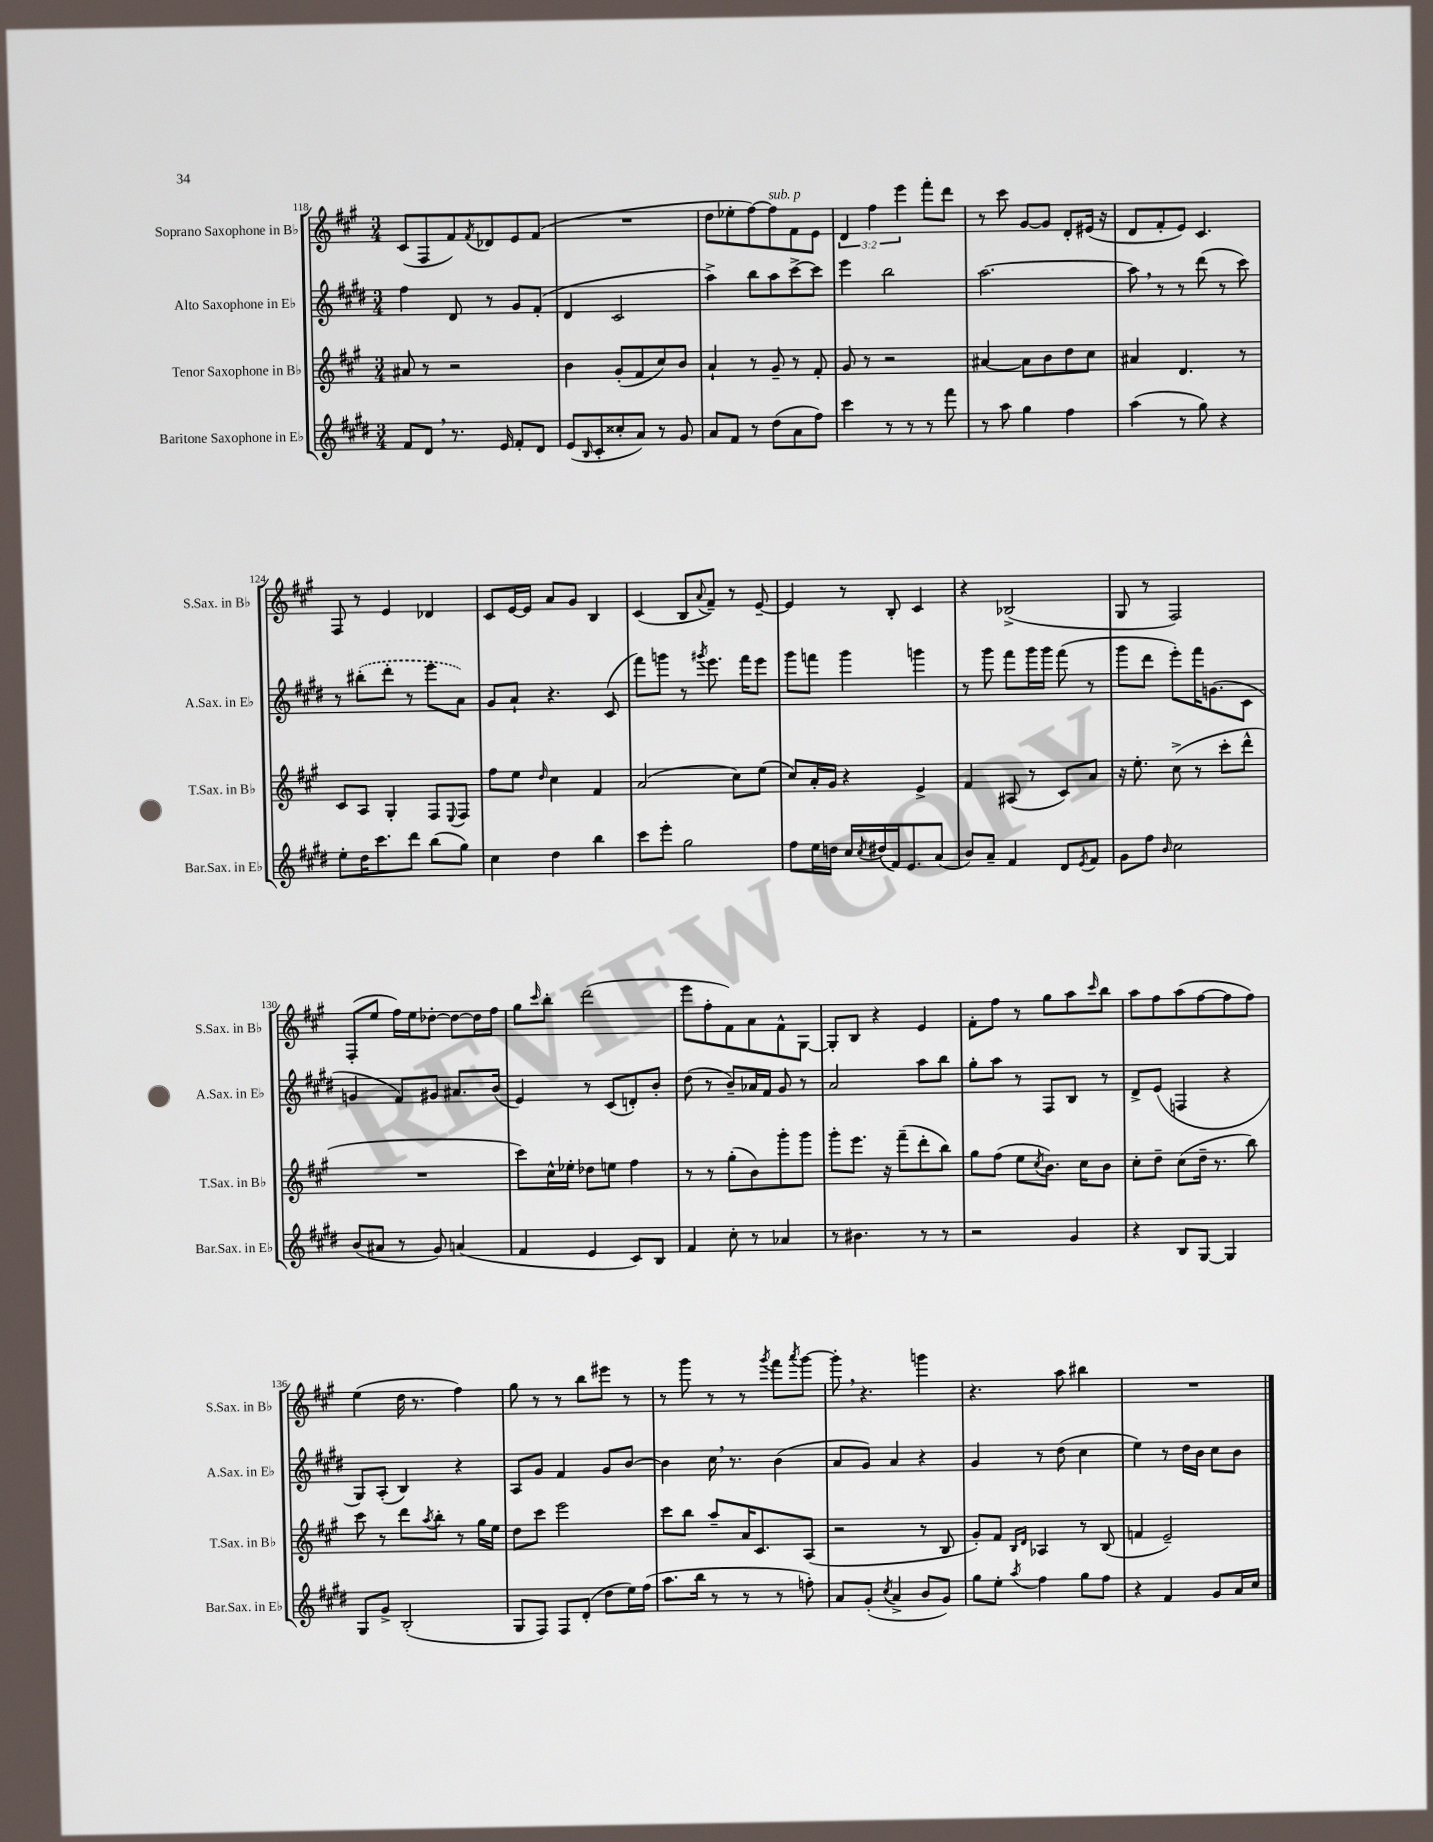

**kern	**kern	**kern	**kern
*staff4	*staff3	*staff2	*staff1
*clefG2	*clefG2	*clefG2	*clefG2
*k[f#c#g#d#]	*k[f#c#g#]	*k[f#c#g#d#]	*k[f#c#g#]
*M3/4	*M3/4	*M3/4	*M3/4
8f#/L	8a#/	4ff#\	(8c#/L
8d#/J	8r	.	8F#/
8.r	2r	8d#/	8f#/)
.	.	.	8qf#/
.	.	8r	8d-/
16e/	.	.	.
8f#'/L	.	8g#/L	8e/
8d#/J	.	(8f#'/J	(8f#/J
=	=	=	=
(8e/L	4b\	4d#/	2.r
16qqB/	.	.	.
8c#'/	.	.	.
8cc##'/	(8g#'/L	2c#/	.
8a/J)	8f#/	.	.
8r	8cc#/)	.	.
8g#/	8b/J	.	.
=	=	=	=
8a/L	4a`/	4aa^\)	8dd\L
8f#/J	.	.	8ee-'\
8r	8r	8bb\L	[8ff#\)
(8dd#\L	8g#~/	8aa\	8ff#\]
8a\	8r	[8ccc#^\	8f#\
8ff#\J)	8f#'/	8ccc#\]J	8e\J
=	=	=	=
4ccc#\	8g#/	4eee\	6d/
.	8r	.	.
.	.	.	6ff#\
8r	2r	2bb\	.
.	.	.	6eee\
8r	.	.	.
8r	.	.	8fff#'\L
8fff#\	.	.	8ddd\J
=	=	=	=
8r	[4a#/	[2.aa\	8r
8aa\	.	.	8ccc#\
4gg#\	8a#\]L	.	[8g#/L
.	8b\	.	8g#/]J
4ff#\	8dd\	.	8d'/L
.	8cc#\J	.	(16e#/Jk
.	.	.	16r
=	=	=	=
(4aa\	4a#/	8aa\]	8d/L
.	.	8r	8f#'/
8r	4.d/	8r	8e/J)
8gg#\)	.	(8ddd#\	4.c#/
4r	.	8r	.
.	8r	8ccc#\)	.
=	=	=	=
8ee'\L	8c#/L	8r	8F#/
16dd#\K	8A/J	(8bb#'\L	8r
8.ccc#\	.	.	.
.	4G#'/	8ddd#'\J	4e/
8ddd#\J	.	8r	.
(8bb\L	8F#/L	8eee\L	4d-/
.	8qqE/	.	.
8gg#\J)	8F#/J	8a\J)	.
=	=	=	=
4cc#\	8ff#\L	8g#/L	8c#/L
.	8ee\J	8a`/J	[16e/L
.	.	.	16e/]JJ
.	16qqdd/	.	.
4dd#\	4cc#\	4.r	8a/L
.	.	.	8g#/J
4bb\	4f#/	.	4B/
.	.	(8c#/	.
=	=	=	=
8ccc#\L	(2a/	8fff#\L)	(4c#/
8eee'\J	.	8ggg\J	.
2gg#\	.	8r	8B/L
.	.	8qggg#/	8qqa/
.	.	8.eee\	8f#~/J)
.	8cc#\L)	.	8r
.	.	16fff#\LK	.
.	(8ee\J	8eee\J	[8e~/
=	=	=	=
8ff#\L	8cc#/L)	8ggg#\L	4e/]
16ee\L	16a'/L	8fff\J	.
16dd\JJ	16g#/JJ	.	.
16cc#/LL	4r	4ggg#\	8r
8qcc#/	.	.	.
(16dd#/	.	.	.
16f#/J)	.	.	8B'/
8.e/	.	.	.
.	4e^/	4ggg\	4c#/
(8a/J	.	.	.
=	=	=	=
8b/L)	4f#/	8r	4r
8a~/J	.	8ggg#\	.
4f#/	(8A#/	8fff#\L	(2B-^/
.	8r	16ggg#\L	.
.	.	16ggg#\JJ	.
8d#/L	8c#/L)	(8fff#\	.
8qe/	.	.	.
8f#/J	8a/J	8r	.
=	=	=	=
8g#\L	16r	8ggg#\L	8G#/
.	8.ee'\	.	.
8ff#\J	.	8ddd#\J	8r
16qqb/	.	.	.
2cc#\	(8cc#^\	8eee'\L)	2F#/)
.	8r	16fff#\K	.
.	.	(8.g\	.
.	8ccc#'\L	.	.
.	8ddd^^\J	8c#\J	.
=	=	=	=
(8b/L	2.r	4g/	(8F#'/L
8a#/J	.	.	8ee/J
8r	.	8f#/L)	16ff#\LL)
.	.	.	16ee\J
8g#/)	.	8g#/J	[8dd-'\J
(4a/	.	8.a#/L	8dd-\_L
.	.	.	16dd-\]L
.	.	(16b/Jk	16ff#\JJ
=	=	=	=
4f#/	8ccc#\L)	4e/)	8gg#\L
.	.	.	16qqccc#/
.	16cc#^^\L	.	8bb'\J
.	16ee-'\JJ	.	.
4e/	8dd-\L	8r	(2ddd\
.	8ee\J	(8c#/L	.
8c#/L)	4ff#\	8d'/)	.
8B/J	.	8b'/J	.
=	=	=	=
4f#/	8r	(8dd#\	8eee\L
.	8r	8r	8ff#'\
8cc#'\	(8gg#'\L	8b~/L)	8f#\)
8r	8b\)	16a-/L	8a\
.	.	16f#/JJ	.
4a-/	8ggg#'\	8g#/	8f#^^\
.	8ggg#\J	8r	[8G#\J
=	=	=	=
8r	8ggg#'\L	2a/	8G#'/]L
4.b#\	8.eee\J	.	8B/J
.	.	.	4r
.	16r	.	.
.	(8fff#~\L	.	.
8r	8ddd'\	8aa\L	4e/
8r	8bb\J)	8bb\J	.
=	=	=	=
2r	8gg#\L	8gg#'\L	8f#'\L
.	(8ff#\J	8aa\J	8ff#\J
.	8ee\L	8r	8r
.	8qcc#/	.	.
.	8.b\J)	8F#/L	8gg#\L
4g#/	.	8B/J	8aa\
.	16cc#\LK	.	.
.	.	.	16qqccc#/
.	8b\J	8r	8bb\J
=	=	=	=
4r	8cc#'\L	8d#^/L	8aa\L
.	8dd~\J	(8e/J	8ff#\
8B/L	(8cc#\L	4F/	(8aa\
[8G#/J	16dd~\Jk	.	[8ff#\
.	8.r	.	.
4G#/]	.	4r	8ff#\]
.	8bb\)	.	8ff#\J)
=	=	=	=
8G#/L	8ccc#\	8G#/L)	(4ee\
8g#^/J	8r	(8A'/J	.
(2B'/	8ddd\L	4B/)	16dd\
.	.	.	8.r
.	8qaa/	.	.
.	8bb'\J	.	.
.	8r	4r	4ff#\)
.	16gg#\LL	.	.
.	16ee\JJ	.	.
=	=	=	=
8G#/L	8dd\L	8A/L	8gg#\
8F#/J)	8ccc#\J	8g#/J	8r
8F#/L	2eee\	4f#/	8r
(8d#'/J	.	.	8bb\L
8dd#\L	.	8g#/L	8eee#\J
16ee\L)	.	[8b/J	8r
(16ff#\JJ	.	.	.
=	=	=	=
8.aa\L	8ccc#\L	4b\]	8r
.	8bb\J	.	8ggg#\
16bb\Jk	.	.	.
8r	8aa~/L	16cc#\	8r
.	.	8.r	.
8r	16a/K	.	8r
.	8.c#/	.	.
.	.	.	8qggg#/
8r	.	(4b\	8fff#\L
.	.	.	8qaaa/
8ff'\)	(8A/J	.	[8ggg#\J
=	=	=	=
8a/L	2r	8a/L	8ggg#'\]
(8g#'/J	.	8g#/J)	4.r
8qcc#/	.	.	.
4a^/	.	4a/	.
8b/L	8r	4r	4ggg\
8g#/J)	8B/	.	.
=	=	=	=
8gg#\L	8g#'/L)	4g#/	4.r
8ee'\J	8f#/J	.	.
.	16qqB/LL	.	.
8qaa/	16qqd/JJ	.	.
4ff#\	4A-/	8r	.
.	.	(8dd#\	8aa\
8gg#\L	8r	4cc#\	4bb#\
8ff#\J	(8B/	.	.
=	=	=	=
4r	4f/	4ee\)	2.r
4f#/	2e~/)	8r	.
.	.	16dd#\LL	.
.	.	16b\JJ	.
8g#/L	.	8cc#\L	.
16a/L	.	8b\J	.
16cc#/JJ	.	.	.
==	==	==	==
*-	*-	*-	*-
